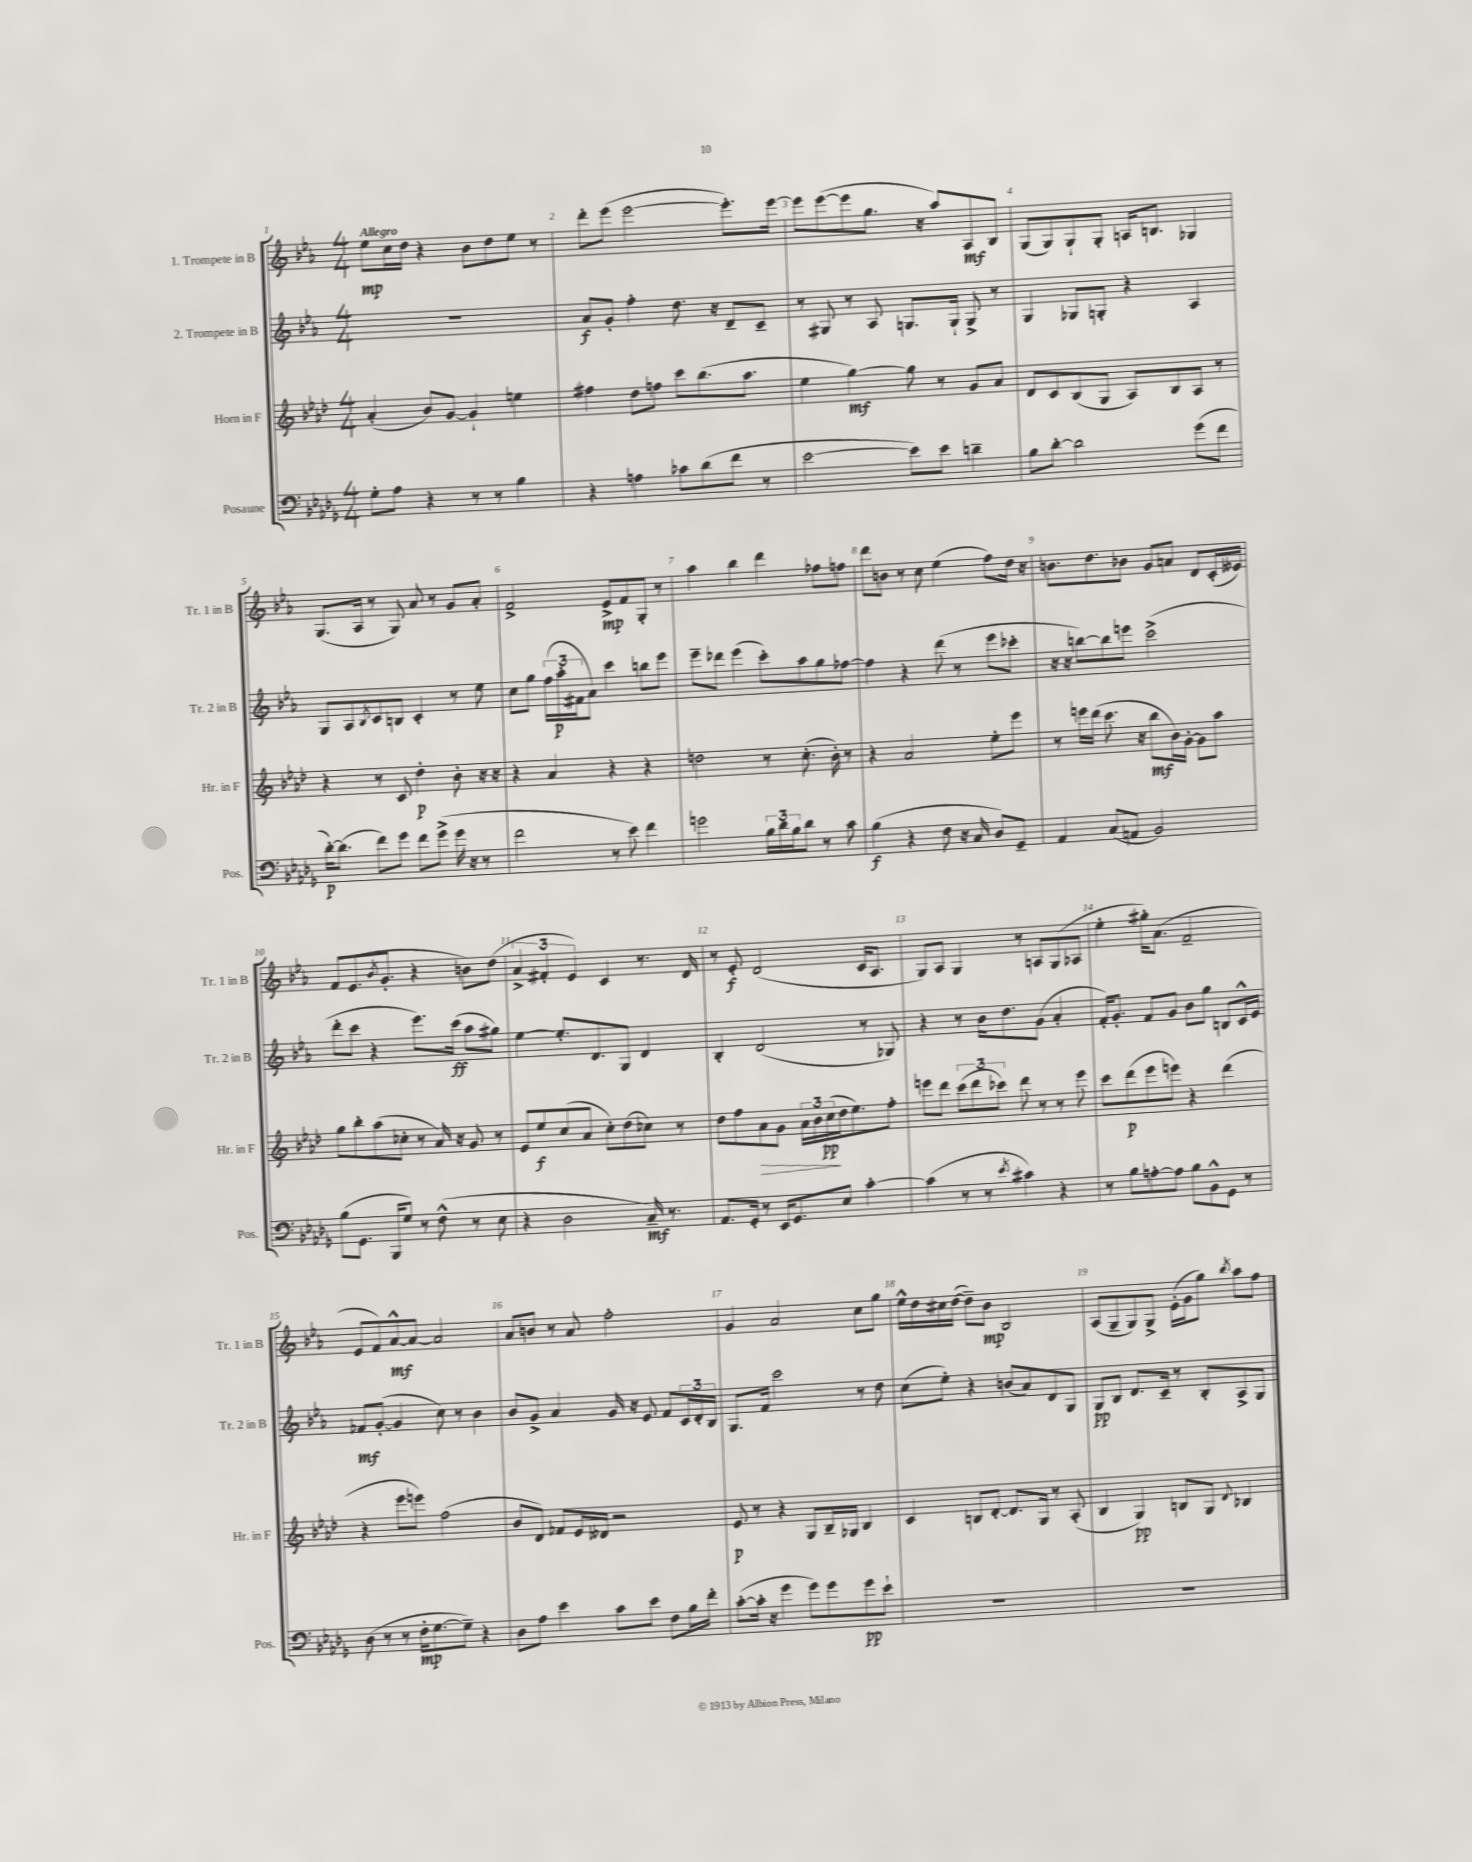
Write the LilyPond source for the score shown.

<<
\new StaffGroup <<
\new Staff = "s0" \with { instrumentName = "1. Trompete in B" shortInstrumentName = "Tr. 1 in B" } {
    \clef treble \key ees \major \numericTimeSignature \time 4/4 \tempo "Allegro"
    ees''8\mp c''16 d''16 r4 bes'8 d''8 ees''8 r8 |
    d'''8-. ees'''8( ees'''2~ ees'''8.-.) ees'''16~ |
    ees'''8 ees'''8~( ees'''8 g''8. r16 aes''8) aes8\mf bes8 |
    g8( g8) g8-! g8-. a16 b8. ges4 |
    g8.( aes16 r8 g8) aes'8 r8 g'8 aes'8-. |
    f'2-> ees'8->\mp f'8 g8-. r8 |
    aes''4 bes''4 d'''4 fes''8 f''8 |
    d'''8 b'8 r8 c''8 ees''4( f''8) d''16 r16 |
    b'8. d''8. bes'8 g'8 a'8 d'8 c'16-.( eeses'16) |
    f'8( ees'8. \acciaccatura { bes'8 } g'8.-. r4 b'8) d''8( |
    \tuplet 3/2 { aes'4-> fis'4-. ees'4) } c'4 r8. d'16 |
    r8 ees'8-.\f d'2( c'16 aes8. |
    g8) aes8 g4 r8 a8 g8( aes8 |
    ees''4-. gis''16-.) aes'8.( f'2-- |
    ees'8 f'8) aes'8~-^\mf aes'8~ aes'2 |
    aes'8 b'8 r8 aes'8 f''2-. |
    g'4 aes'2 c''8 g''8 |
    ees''16-^ d''16 cis''16 d''16~( d''8--) bes'8\mp bes2 |
    aes8( g8-- g8) g8-> ees'16-.( g'16 g''8) \acciaccatura { bes''8 } aes''8 f''8 \bar "|." |
}
\new Staff = "s1" \with { instrumentName = "2. Trompete in B" shortInstrumentName = "Tr. 2 in B" } {
    \clef treble \key ees \major \numericTimeSignature \time 4/4
    R1 |
    aes'8\f g'8-. f''4-. d''8. r16 d'8-- c'8-- |
    r8 gis8 r8 aes8 g8. g16-! g8-> r8 |
    g4 ges8 g8-. r4 aes4 |
    g8 aes8 \acciaccatura { bes8 } c'8 b8 c'4-. r8 ees''8 |
    c''8 g''8 \tuplet 3/2 { f''16( aes''16-.\p fis'16 } aes'8) c'''4 b''8 ees'''8 |
    ees'''8-- des'''8 ees'''4( c'''8-.) aes''8 g''8 fes''8~ |
    fes''4 r4 d'''8( r8 ees'''8 ces'''8-. |
    r16 r16 b''8~) b''8 e'''8 c'''2->( |
    d'''8-. c'''8 r4 ees'''8.) c'''16\ff( aes''8 gis''8) |
    ees''4~ ees''8.-. d'8. g8 d'4 |
    bes4-. d'2( r8 ges8) |
    r4 r8 bes'16 d''8. g'8( aes'4-. |
    f'16-.) g'8.-. f'8 g'8 bes'8 g''8 b8 c'16-^ ees'16 |
    fes'8\mf g'8~-.( g'4 c''8) r8 bes'4 |
    bes'8 g'8-> aes'4 g'16 r16 ees'8 f'8 \tuplet 3/2 { c'16 d'16-. bes16 } |
    g8. f'16 c'''2 r8 d''8 |
    c''8( ees''8-.) r4 b'8( aes'8) d'8 g8 |
    g8\pp bes8 d'8. c'16-- r8 bes8-. aes8-> g8 \bar "|." |
}
\new Staff = "s2" \with { instrumentName = "Horn in F" shortInstrumentName = "Hr. in F" } {
    \clef treble \key aes \major \numericTimeSignature \time 4/4
    aes'4-.( bes'8) g'8~ g'4-! e''4 |
    fis''4 des''8 f''8 c'''8 bes''8.( aes''8. |
    ees''4 g''4~\mf) g''8 r8 g'8 aes'8 |
    des'8 c'8 bes8( g8 aes8) bes8 aes8 r8 |
    r4 r8 c'8 des''4-.\p bes'8-. r16 r16 |
    r4 aes'4 r4 r4 |
    d''2 r8 c''8.-.( bes'16-.) r8 |
    r4 aes'2 ees''8-. ees'''8 |
    r8 e'''16 des'''16( c'''8. r16 bes''8\mf bes'16) g'16~-. g'8 aes''8 |
    g''8 bes''8-. aes''8( ces''8-. r8 aes'16) r16 g'8 r8 |
    ees'8 ees''8\f c''8( aes'8 c''8-.) des''8( ces''8) r8 |
    des''8 f''8 aes'8\> g'8 \tuplet 3/2 { aes'16 bes'16 c''16\pp\!( } des''16 ees''8.) f''8-. |
    e'''8 des'''8 \tuplet 3/2 { c'''8( des'''8 ces'''8) } des'''8 r8 r8 e'''8 |
    c'''8 des'''8\p( ees'''8 e'''8) r4 des'''4( |
    r4 ees'''8 e'''8) f''2( |
    bes'8 des'8) fes'8 ees'16 deses'16 r2 |
    ees'8\p r8 r4 g8 bes16-- ges16 bes4 |
    c'4 b8 des'8~-. des'8. g16 r8 aes8-.( |
    bes4 g4\pp) b8 g8 \appoggiatura { des'8 } bes4 \bar "|." |
}
\new Staff = "s3" \with { instrumentName = "Posaune" shortInstrumentName = "Pos." } {
    \clef bass \key des \major \numericTimeSignature \time 4/4
    ges8-. aes8 r4 r8 r8 bes4 |
    r4 a4 ces'8 des'8( f'8 r8 |
    ees'2~ ees'8) ees'8 d'4-- |
    bes8 des'8~-. des'2 ges'8( f'8 |
    des'16~-.\p) des'8.( f'8) ges'8 f'8 ges'8->( ges'16 r16 r8 |
    f'2 r8 ees'8) f'4 |
    g'2 \tuplet 3/2 { bes16 des'16 bes16 } des'8 r8 c'8 |
    bes4\f( r4 f8 r16 c16 des8) ges,8-- |
    aes,4 c8( a,8 bes,2) |
    bes8( ges,8. bes,,16 ges8) r8 f8-^( r8 ees8 |
    r4 des2 c16--\mf) r8. |
    aes,8. ges,16-. r8 ees,16 ges,8. ees8 c'4~-. |
    c'4( r8 r8 \acciaccatura { ees'8 } cis'4) r4 |
    r8 bes8 a8~-. a8 bes8 bes,8-^ ges,8 r8 |
    des8( r8 r8 f16-.\mp ges8.~ ges8--) r4 |
    des8 aes8 ees'4 c'8 ees'8 f8 bes16 f'16-. |
    c'8~-.( c'16-. r16 ges'4 ges'8) ges'8 ges'8\pp ees'8-! |
    R1 |
    R1 \bar "|." |
}
>>
>>
\layout { \context { \Score \override BarNumber.break-visibility = ##(#f #t #t) barNumberVisibility = #all-bar-numbers-visible } }
